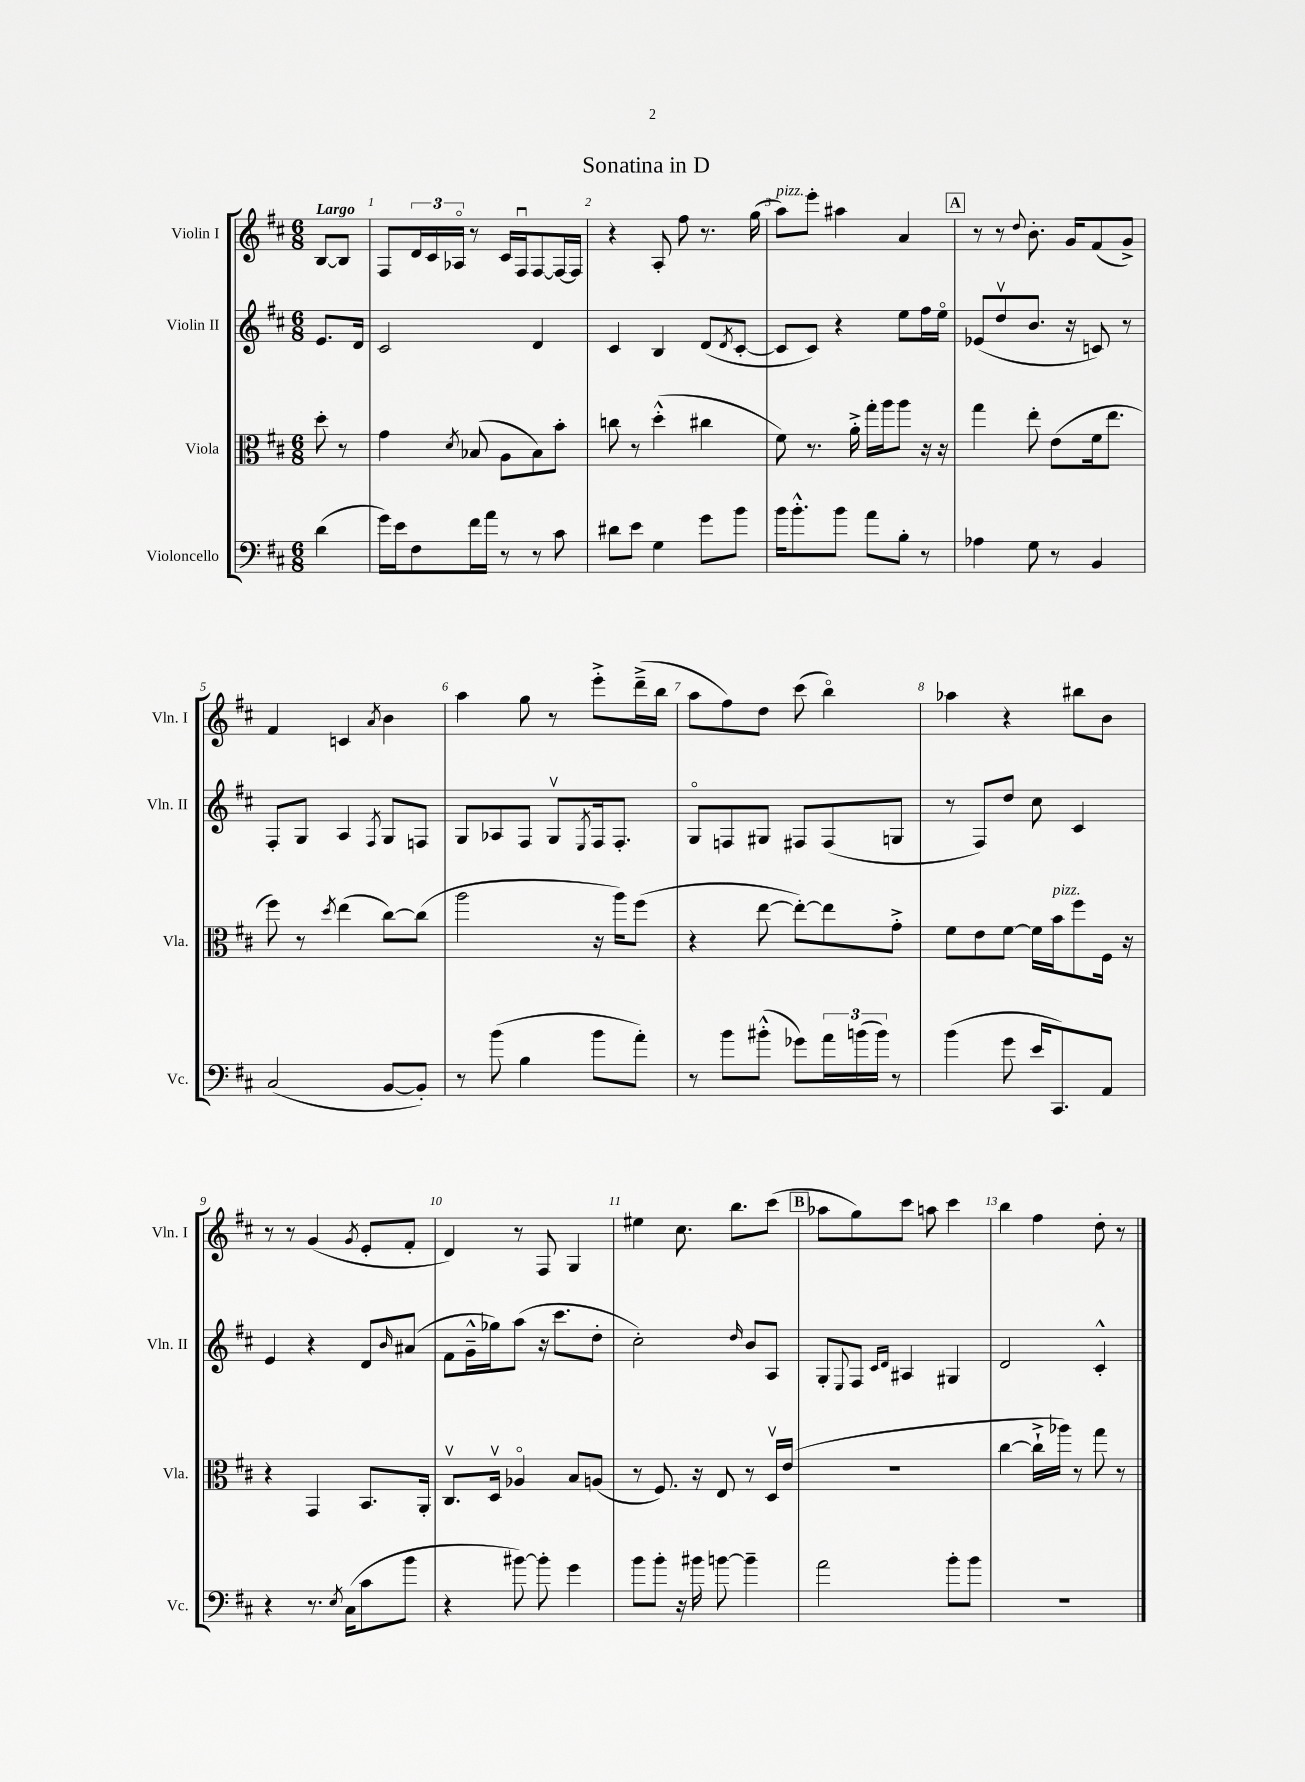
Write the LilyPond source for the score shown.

\header { title = "Sonatina in D" }
<<
\new StaffGroup <<
\new Staff = "s0" \with { instrumentName = "Violin I" shortInstrumentName = "Vln. I" } {
    \clef treble \key d \major \numericTimeSignature \time 6/8 \partial 4 \tempo "Largo"
    b8~ b8 |
    fis8 \tuplet 3/2 { d'16 cis'16 aes16\flageolet } r8 cis'16 fis16\downbow fis8~ fis16~ fis16 |
    r4 a8-. fis''8 r8. g''16( |
    a''8^\markup { \italic "pizz." }) e'''8-. ais''4 a'4 |
    \mark \markup { \box "A" } r8 r8 \appoggiatura { d''8 } b'8.-. g'16 fis'8( g'8->) |
    fis'4 c'4 \acciaccatura { a'8 } b'4 |
    a''4 g''8 r8 e'''8-.-> d'''16--->( b''16 |
    a''8 fis''8) d''8 cis'''8( b''4\flageolet) |
    aes''4 r4 bis''8 b'8 |
    r8 r8 g'4( \acciaccatura { g'8 } e'8-. fis'8-. |
    d'4) r8 fis8 g4 |
    eis''4 cis''8. b''8. cis'''8( |
    \mark \markup { \box "B" } aes''8 g''8) cis'''8 a''8 cis'''4 |
    b''4 fis''4 d''8-. r8 \bar "|." |
}
\new Staff = "s1" \with { instrumentName = "Violin II" shortInstrumentName = "Vln. II" } {
    \clef treble \key d \major \numericTimeSignature \time 6/8 \partial 4
    e'8. d'16 |
    cis'2 d'4 |
    cis'4 b4 d'8( \acciaccatura { d'8 } cis'8~-. |
    cis'8 cis'8) r4 e''8 fis''16 e''16\flageolet |
    \mark \markup { \box "A" } ees'8( d''8\upbow b'8. r16 c'8) r8 |
    fis8-. g8 a4 \acciaccatura { fis8 } g8 f8 |
    g8 aes8 fis8 g8\upbow \acciaccatura { e8 } fis16 fis8.-. |
    g8\flageolet f8 gis8 fis8 fis8( g8 |
    r8 fis8) d''8 cis''8 cis'4 |
    e'4 r4 d'8 \grace { b'16 } ais'8( |
    fis'8 g'16---^ ges''16) a''8( r16 cis'''8. d''8-. |
    cis''2-.) \grace { d''16 } b'8 a8 |
    \mark \markup { \box "B" } g8-. \appoggiatura { e8 } fis8 \grace { cis'16 d'16 } ais4 gis4 |
    d'2 cis'4-.-^ \bar "|." |
}
\new Staff = "s2" \with { instrumentName = "Viola" shortInstrumentName = "Vla." } {
    \clef alto \key d \major \numericTimeSignature \time 6/8 \partial 4
    d''8-. r8 |
    g'4 \acciaccatura { d'8 } bes8( a8 bes8) b'8-. |
    c''8 r8 d''4-.-^( cis''4 |
    fis'8) r8. a'16-.-> g''16-. a''16 a''8 r16 r16 |
    \mark \markup { \box "A" } g''4 e''8-. e'8( fis'16 e''8. |
    fis''8) r8 \acciaccatura { d''8 } e''4( cis''8~) cis''8( |
    a''2 r16 a''16) fis''8( |
    r4 e''8~ e''8~-.) e''8 g'8-.-> |
    fis'8 e'8 fis'8~ fis'16 b'16^\markup { \italic "pizz." } fis''8 fis16 r16 |
    r4 g,4 b,8. a,16-. |
    cis8.\upbow d16\upbow aes4\flageolet b8 a8( |
    r8 fis8.) r16 e8 r8 d16\upbow e'16( |
    \mark \markup { \box "B" } R2. |
    cis''4~ cis''16-!-> aes''16) r8 g''8 r8 \bar "|." |
}
\new Staff = "s3" \with { instrumentName = "Violoncello" shortInstrumentName = "Vc." } {
    \clef bass \key d \major \numericTimeSignature \time 6/8 \partial 4
    d'4( |
    g'16) e'16 fis8 fis'16 a'16 r8 r8 cis'8 |
    dis'8 e'8 g4 g'8 b'8 |
    b'16 b'8.-.-^ b'8 a'8 b8-. r8 |
    \mark \markup { \box "A" } aes4 g8 r8 b,4 |
    cis2( b,8~ b,8-.) |
    r8 b'8( b4 b'8 a'8-.) |
    r8 b'8 bis'8-.-^( ges'8) \tuplet 3/2 { a'16 b'16( b'16) } r8 |
    b'4( g'8 e'16 cis,8.) a,8 |
    r4 r8. \acciaccatura { e8 } cis16( cis'8 b'8 |
    r4 bis'8~) bis'8-. g'4 |
    b'8 b'8-. r16 bis'16 b'8~ b'4-- |
    \mark \markup { \box "B" } a'2 b'8-. b'8 |
    R2. \bar "|." |
}
>>
>>
\layout { \context { \Score \override BarNumber.break-visibility = ##(#f #t #t) barNumberVisibility = #all-bar-numbers-visible } }
